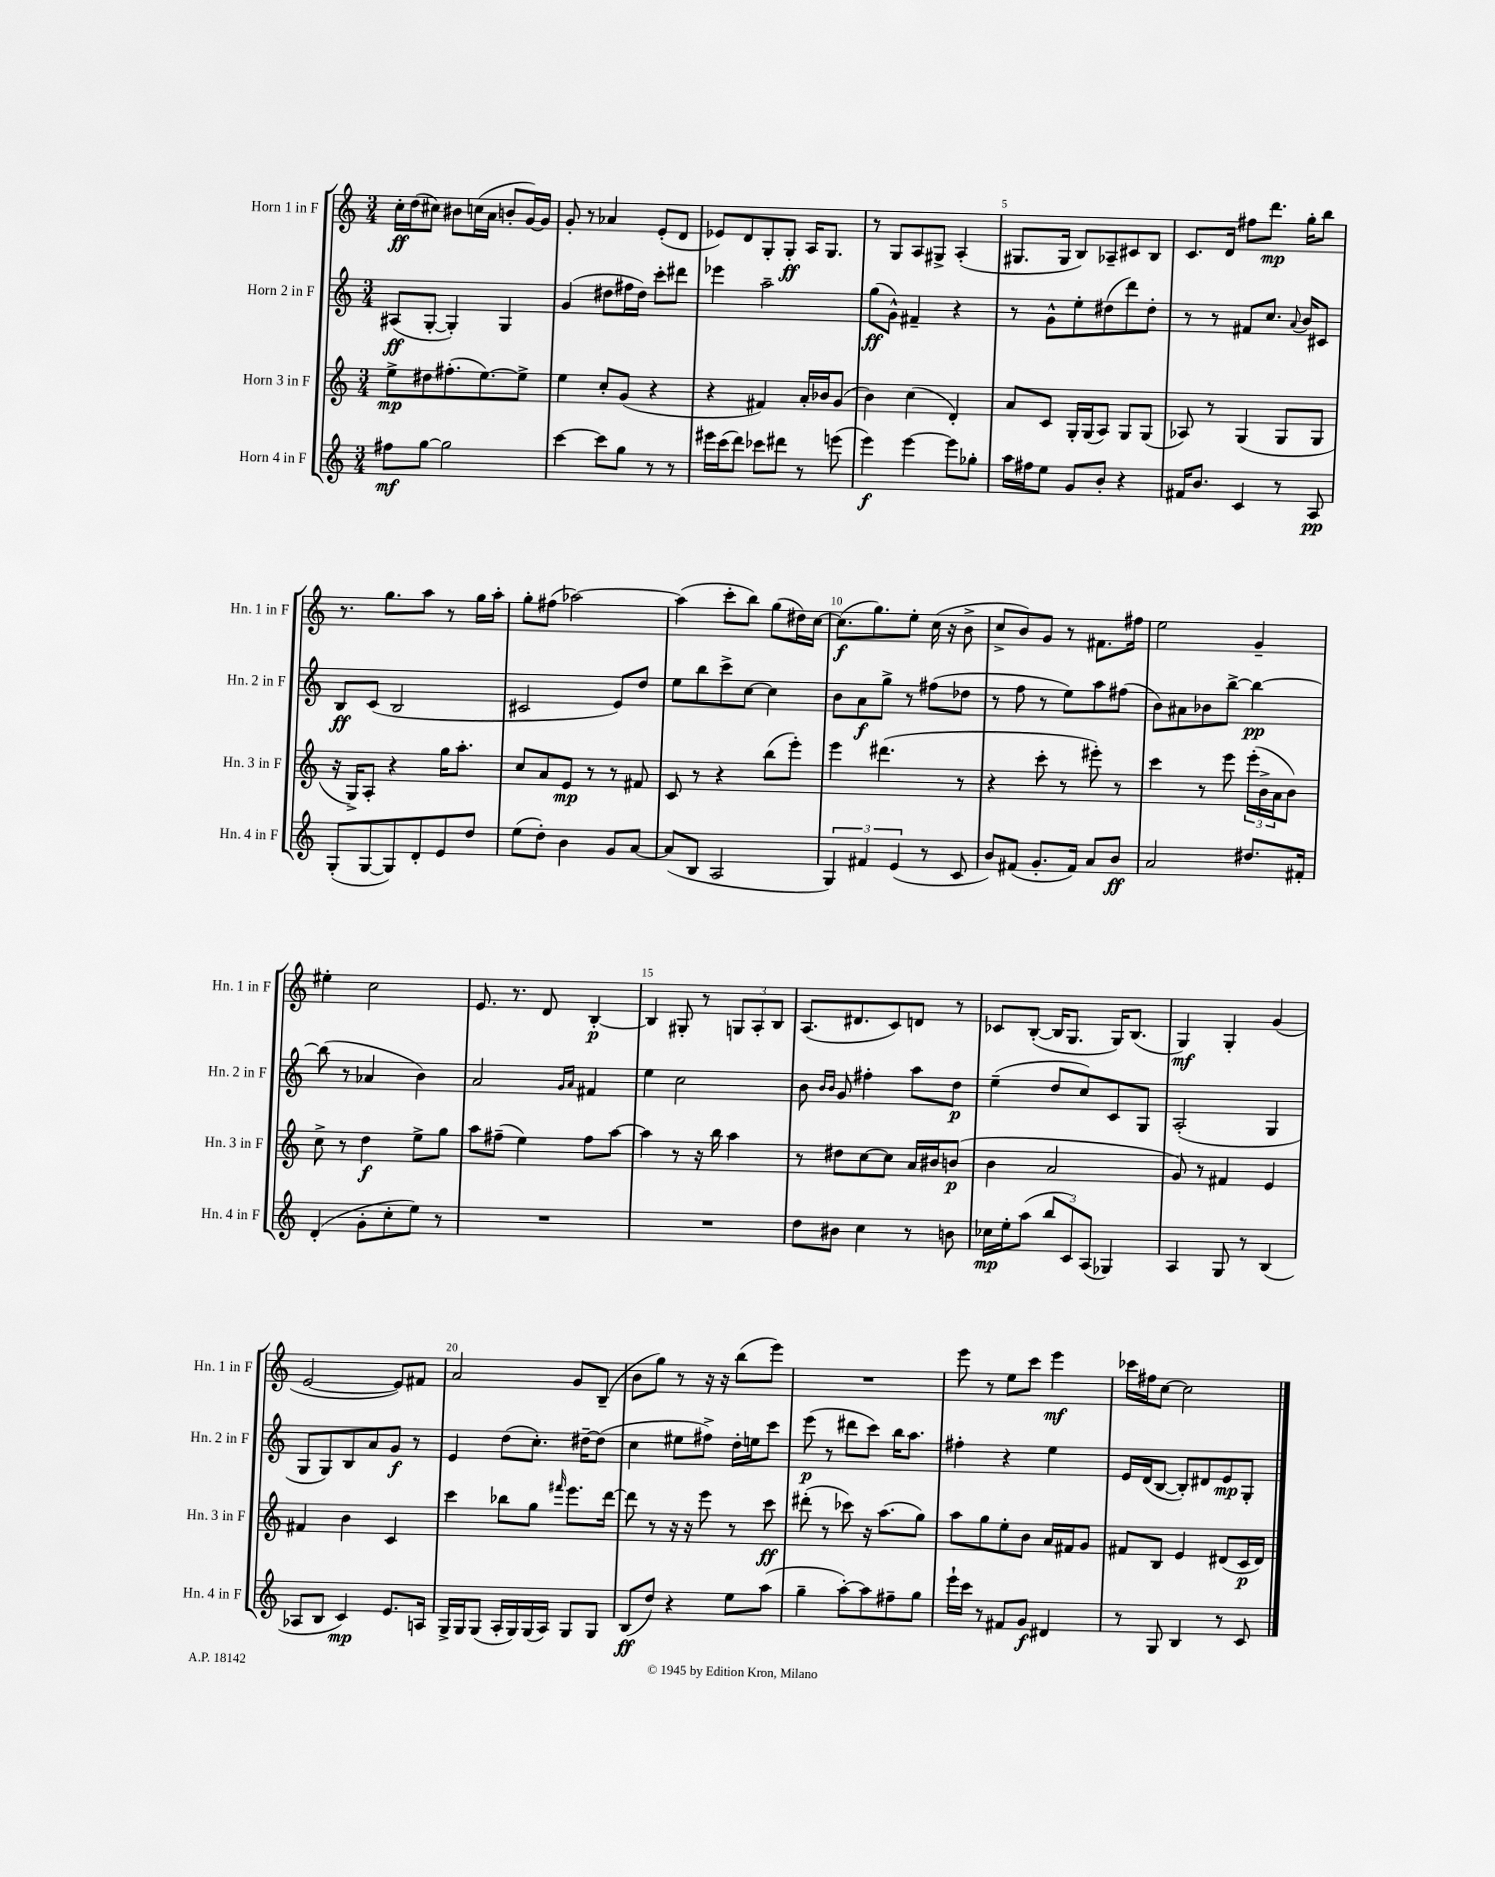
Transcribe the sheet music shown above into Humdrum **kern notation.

**kern	**dynam	**kern	**dynam	**kern	**dynam	**kern	**dynam
*part4	*part4	*part3	*part3	*part2	*part2	*part1	*part1
*staff4	*staff4	*staff3	*staff3	*staff2	*staff2	*staff1	*staff1
*I"Horn 4 in F	*	*I"Horn 3 in F	*	*I"Horn 2 in F	*	*I"Horn 1 in F	*
*I'Hn. 4 in F	*	*I'Hn. 3 in F	*	*I'Hn. 2 in F	*	*I'Hn. 1 in F	*
*clefG2	*	*clefG2	*	*clefG2	*	*clefG2	*
*k[]	*	*k[]	*	*k[]	*	*k[]	*
*M3/4	*	*M3/4	*	*M3/4	*	*M3/4	*
=1	=1	=1	=1	=1	=1	=1	=1
8ff#X\L	mf	8ee^\L	mp	(8A#X/L	ff	16cc'\LL	ff
.	.	.	.	.	.	(16dd\J	.
[8gg\J	.	8dd#X\	.	[8G'/J	.	8cc#X\J)	.
2gg\]	.	(8.ff#X'\	.	4G'/])	.	8b#X\L	.
.	.	.	.	.	.	(16ccn\L	.
.	.	[8.ee\)	.	.	.	16a\JJ	.
.	.	.	.	4G/	.	8bn'/L	.
.	.	8ee^\J]	.	.	.	[16g/L)	.
.	.	.	.	.	.	16g/JJ]	.
=2	=2	=2	=2	=2	=2	=2	=2
[4ccc\	.	4ee\	.	(4g/	.	8g'/	.
.	.	.	.	.	.	8r	.
8ccc\L]	.	8cc'/L	.	8dd#X\L	.	4a-X/	.
8gg\J	.	(8g/J	.	16ff#X\L	.	.	.
.	.	.	.	16dd#\JJ)	.	.	.
8r	.	4r	.	8ccc'\L	.	(8e'/L	.
8r	.	.	.	8ddd#X\J	.	8d/J	.
=3	=3	=3	=3	=3	=3	=3	=3
16eee#X\LL	.	4r	.	4eee-X\	.	8e-X/L)	.
(16ccc\J	.	.	.	.	.	.	.
8ddd\J)	.	.	.	.	.	8d/	.
8ccc-X\L	.	4f#X/)	.	2aa~\	.	8G'/	.
8ddd#X\J	.	.	.	.	.	8G'/J	ff
8r	.	16a'/LL	.	.	.	16A/KL	.
.	.	16b-X/J	.	.	.	8.G/J	.
(8eeen\	.	(8g/J	.	.	.	.	.
=4	=4	=4	=4	=4	=4	=4	=4
4eee\)	f	4b\)	.	(8gg\L	ff	8r	.
.	.	.	.	8g^^\J)	.	8G/L	.
[4eee\	.	(4cc\	.	4f#X~/	.	8A/	.
.	.	.	.	.	.	8G#X^/J	.
8eee\L]	.	4d'/)	.	4r	.	(4A'/	.
8gg-X'\J	.	.	.	.	.	.	.
=5	=5	=5	=5	=5	=5	=5	=5
16aa\LL	.	8a/L	.	8r	.	8.G#X/L	.
16ff#X\J	.	.	.	.	.	.	.
8ee\J	.	8c/J	.	8g^^\L	.	.	.
.	.	.	.	.	.	16G#/Jk	.
8g/L	.	16G'/LL	.	8ee'\	.	8B/L)	.
.	.	(16G/J	.	.	.	.	.
8b'/J	.	8A/J)	.	(8dd#X\	.	8A-X~/	.
4r	.	8G/L	.	8ddd\)	.	8c#X/	.
.	.	(8G/J	.	8dd#'\J	.	8B/J	.
=6	=6	=6	=6	=6	=6	=6	=6
16f#X/KL	.	8A-X/)	.	8r	.	8.c/L	.
8.b/J	.	.	.	.	.	.	.
.	.	8r	.	8r	.	.	.
.	.	.	.	.	.	16d/Jk	.
4c/	.	(4G/	.	8f#X/L	.	8ff#X\L	.
.	.	.	.	8.cc/J	.	8.ddd\J	mp
8r	.	8G/L	.	.	.	.	.
.	.	.	.	8qqa/	.	.	.
.	.	.	.	16b/KL	.	16gg'\KL	.
8A/	pp	8G/J	.	8c#X/J	.	8bb\J	.
!!LO:LB:g=z
=7	=7	=7	=7	=7	=7	=7	=7
(8G'/L	.	16r	.	8B/L	ff	8.r	.
.	.	16G^/KL)	.	.	.	.	.
[8G/	.	8A'/J	.	(8c/J	.	.	.
.	.	.	.	.	.	8.gg\L	.
8G/])	.	4r	.	2B/	.	.	.
8d'/	.	.	.	.	.	8aa\J	.
8e/	.	16gg\KL	.	.	.	8r	.
.	.	8.aa'\J	.	.	.	.	.
8dd/J	.	.	.	.	.	16gg\LL	.
.	.	.	.	.	.	16aa'\JJ	.
=8	=8	=8	=8	=8	=8	=8	=8
(8ee\L	.	8cc/L	.	2c#X/	.	8gg'\L	.
8dd'\J)	.	8a/	.	.	.	(8ff#X\J	.
4b\	.	8e/J	mp	.	.	[2aa-X\)	.
.	.	8r	.	.	.	.	.
8g/L	.	8r	.	8e/L)	.	.	.
[8a/J	.	8f#X/	.	8dd/J	.	.	.
=9	=9	=9	=9	=9	=9	=9	=9
(8a/L]	.	8c/	.	8ee\L	.	(4aa-\]	.
8B/J	.	8r	.	8bb\	.	.	.
2A/	.	4r	.	8ccc^\	.	8ccc'\L	.
.	.	.	.	[8cc\J	.	8bb\J)	.
.	.	(8bb\L	.	4cc\]	.	(8gg\L	.
.	.	8eee'\J)	.	.	.	16dd#X\L)	.
.	.	.	.	.	.	[16cc\JJ	.
=10	=10	=10	=10	=10	=10	=10	=10
6G/)	.	4eee\	.	8b\L	.	(8.cc\L]	f
.	.	.	.	8a\	f	.	.
6f#X/	.	.	.	.	.	.	.
.	.	.	.	.	.	8.gg\)	.
.	.	(4.ddd#X\	.	8gg^\J	.	.	.
(6e/	.	.	.	.	.	.	.
.	.	.	.	8r	.	8ee'\J	.
8r	.	.	.	(8ff#X\L	.	(16cc\	.
.	.	.	.	.	.	16r	.
8c/	.	8r	.	8dd-X\J	.	8b^\	.
=11	=11	=11	=11	=11	=11	=11	=11
8b/L)	.	4r	.	8r	.	8cc^/L	.
(8f#X/J	.	.	.	8ff\	.	8b/)	.
8.g'/L	.	8ccc'\	.	8r	.	8g/J	.
.	.	8r	.	8ee\L)	.	8r	.
16f#/Jk)	.	.	.	.	.	.	.
8a/L	.	8eee#X'\)	.	8aa\	.	8.f#X\L	.
8b/J	ff	8r	.	(8ff#X\J	.	.	.
.	.	.	.	.	.	16ff#X\Jk	.
=12	=12	=12	=12	=12	=12	=12	=12
2a/	.	4ccc\	.	8b\L)	.	2ee\	.
.	.	.	.	8a#X\	.	.	.
.	.	8r	.	8b-X\	.	.	.
.	.	8eee\	.	[8bb^\J	.	.	.
8.dd#X/L	.	(24eee'\LL	.	4bb\_	pp	4g~/	.
.	.	24b^\	.	.	.	.	.
.	.	24a\J	.	.	.	.	.
.	.	8b\J)	.	.	.	.	.
16f#X'/Jk	.	.	.	.	.	.	.
!!LO:LB:g=z
=13	=13	=13	=13	=13	=13	=13	=13
(4d'/	.	8cc^\	.	(8bb\]	.	4ee#X'\	.
.	.	8r	.	8r	.	.	.
8g'\L	.	4dd\	f	4a-X/	.	2cc\	.
8cc'\	.	.	.	.	.	.	.
8ee\J)	.	8ee^\L	.	4b\)	.	.	.
8r	.	8gg\J	.	.	.	.	.
=14	=14	=14	=14	=14	=14	=14	=14
2.r	.	8aa\L	.	2a/	.	8.e/	.
.	.	(8ff#X~\J	.	.	.	.	.
.	.	.	.	.	.	8.r	.
.	.	4ee\)	.	.	.	.	.
.	.	.	.	.	.	8d/	.
.	.	.	.	16qqg/LL	.	.	.
.	.	.	.	16qqa/JJ	.	.	.
.	.	8ff#\L	.	4f#X/	.	[4B'/	p
.	.	[8aa\J	.	.	.	.	.
=15	=15	=15	=15	=15	=15	=15	=15
2.r	.	4aa\]	.	4ee\	.	4B/]	.
.	.	8r	.	2cc\	.	8G#X'/	.
.	.	16r	.	.	.	8r	.
.	.	16bb\	.	.	.	.	.
.	.	4aa\	.	.	.	12Gn/L	.
.	.	.	.	.	.	12A'/	.
.	.	.	.	.	.	12B/J	.
=16	=16	=16	=16	=16	=16	=16	=16
8dd\L	.	8r	.	8b\	.	(8.A/L	.
.	.	.	.	16qqb/LL	.	.	.
.	.	.	.	16qqb/JJ	.	.	.
8b#X\J	.	8dd#X\L	.	8g/	.	.	.
.	.	.	.	.	.	8.d#X/	.
4cc\	.	[8cc\	.	4ff#X'\	.	.	.
.	.	8cc\J]	.	.	.	8c/)	.
8r	.	16a/LL	.	8aa\L	.	8dn/J	.
.	.	16b#X/J	.	.	.	.	.
8bn\	.	(8bn/J	p	8dd\J	p	8r	.
=17	=17	=17	=17	=17	=17	=17	=17
16cc-X\LL	mp	4b\	.	(4ee~\	.	8c-X/L	.
16ee'\J	.	.	.	.	.	.	.
(8aa\J	.	.	.	.	.	([8B'/J	.
12bb/L	.	2a/	.	8dd/L	.	16B/KL]	.
.	.	.	.	.	.	8.G/J	.
12c/)	.	.	.	.	.	.	.
.	.	.	.	8cc/)	.	.	.
(12A/J	.	.	.	.	.	.	.
4G-X/)	.	.	.	8c/	.	16G/KL)	.
.	.	.	.	.	.	(8.B/J	.
.	.	.	.	8G/J	.	.	.
=18	=18	=18	=18	=18	=18	=18	=18
4A/	.	8g/)	.	(2A'/	.	4G/)	mf
.	.	8r	.	.	.	.	.
8G/	.	4f#X/	.	.	.	4G'/	.
8r	.	.	.	.	.	.	.
(4B/	.	4e/	.	4G/	.	(4g/	.
!!LO:LB:g=z
=19	=19	=19	=19	=19	=19	=19	=19
8A-X/L	.	4f#X/	.	8G/L	.	[2e/	.
8B/J	.	.	.	8G/)	.	.	.
4c/)	mp	4b\	.	8B/	.	.	.
.	.	.	.	8a/	.	.	.
8.e/L	.	4c/	.	8g/J	f	8e/L])	.
.	.	.	.	8r	.	8f#X/J	.
16An/Jk	.	.	.	.	.	.	.
=20	=20	=20	=20	=20	=20	=20	=20
16G^/LL	.	4ccc\	.	4e/	.	2a/	.
16G/J	.	.	.	.	.	.	.
(8G/J	.	.	.	.	.	.	.
16A'/LL	.	8bb-X\L	.	(8dd\L	.	.	.
16G/)	.	.	.	.	.	.	.
(16G/	.	8gg\J	.	8.cc'\J)	.	.	.
16A/JJ)	.	.	.	.	.	.	.
.	.	16qqfff#X/	.	.	.	.	.
8G/L	.	8.eee\L	.	.	.	8g/L	.
.	.	.	.	[16dd#X~\KL	.	.	.
8G/J	.	.	.	(8dd#\J]	.	(8B~/J	.
.	.	[16ddd\Jk	.	.	.	.	.
=21	=21	=21	=21	=21	=21	=21	=21
(8B/L	ff	8ddd\]	.	4cc\	.	8b\L	.
8dd/J)	.	8r	.	.	.	8gg\J)	.
4r	.	16r	.	8ee#X\L	.	8r	.
.	.	16r	.	.	.	.	.
.	.	8eee\	.	8ff#X^\J)	.	16r	.
.	.	.	.	.	.	16r	.
8ee\L	.	8r	.	16dd'\LL	.	(8bb\L	.
.	.	.	.	16een\J	.	.	.
(8aa\J	.	8ccc\	ff	8ccc\J	.	8eee\J)	.
=22	=22	=22	=22	=22	=22	=22	=22
4gg~\	.	(8ddd#X'\	.	(8eee\	p	2.r	.
.	.	8r	.	8r	.	.	.
[8aa'\L)	.	8ccc-X\)	.	8ddd#X\L	.	.	.
8aa\]	.	16r	.	8ccc\J)	.	.	.
.	.	(8.aa\L	.	.	.	.	.
8ff#X~\	.	.	.	16bb\KL	.	.	.
.	.	.	.	8.aa\J	.	.	.
8gg\J	.	8gg\J)	.	.	.	.	.
=23	=23	=23	=23	=23	=23	=23	=23
16eee`\LL	.	8aa\L	.	4ff#X'\	.	8eee\	.
16ccc\JJ	.	.	.	.	.	.	.
8r	.	8gg\	.	.	.	8r	.
8f#X/L	.	8ee'\	.	4r	.	8ee\L	.
8g/J	f	8b\J	.	.	.	8ccc\J	.
4d#X/	.	16a/LL	.	4ee\	.	4eee\	mf
.	.	16f#X/J	.	.	.	.	.
.	.	8g/J	.	.	.	.	.
=24	=24	=24	=24	=24	=24	=24	=24
8r	.	8f#X/L	.	16e/LL	.	16ccc-X\LL	.
.	.	.	.	(16d/J	.	16ff#X\J	.
8G/	.	8B/J	.	[8B/J	.	[8cc\J	.
4B/	.	4e/	.	8B'/L])	.	2cc\]	.
.	.	.	.	8d#X/	.	.	.
8r	.	(8d#X/L	.	8e/	mp	.	.
8c/	.	16c/L	p	8G'/J	.	.	.
.	.	16d#/JJ)	.	.	.	.	.
==	==	==	==	==	==	==	==
*-	*-	*-	*-	*-	*-	*-	*-
